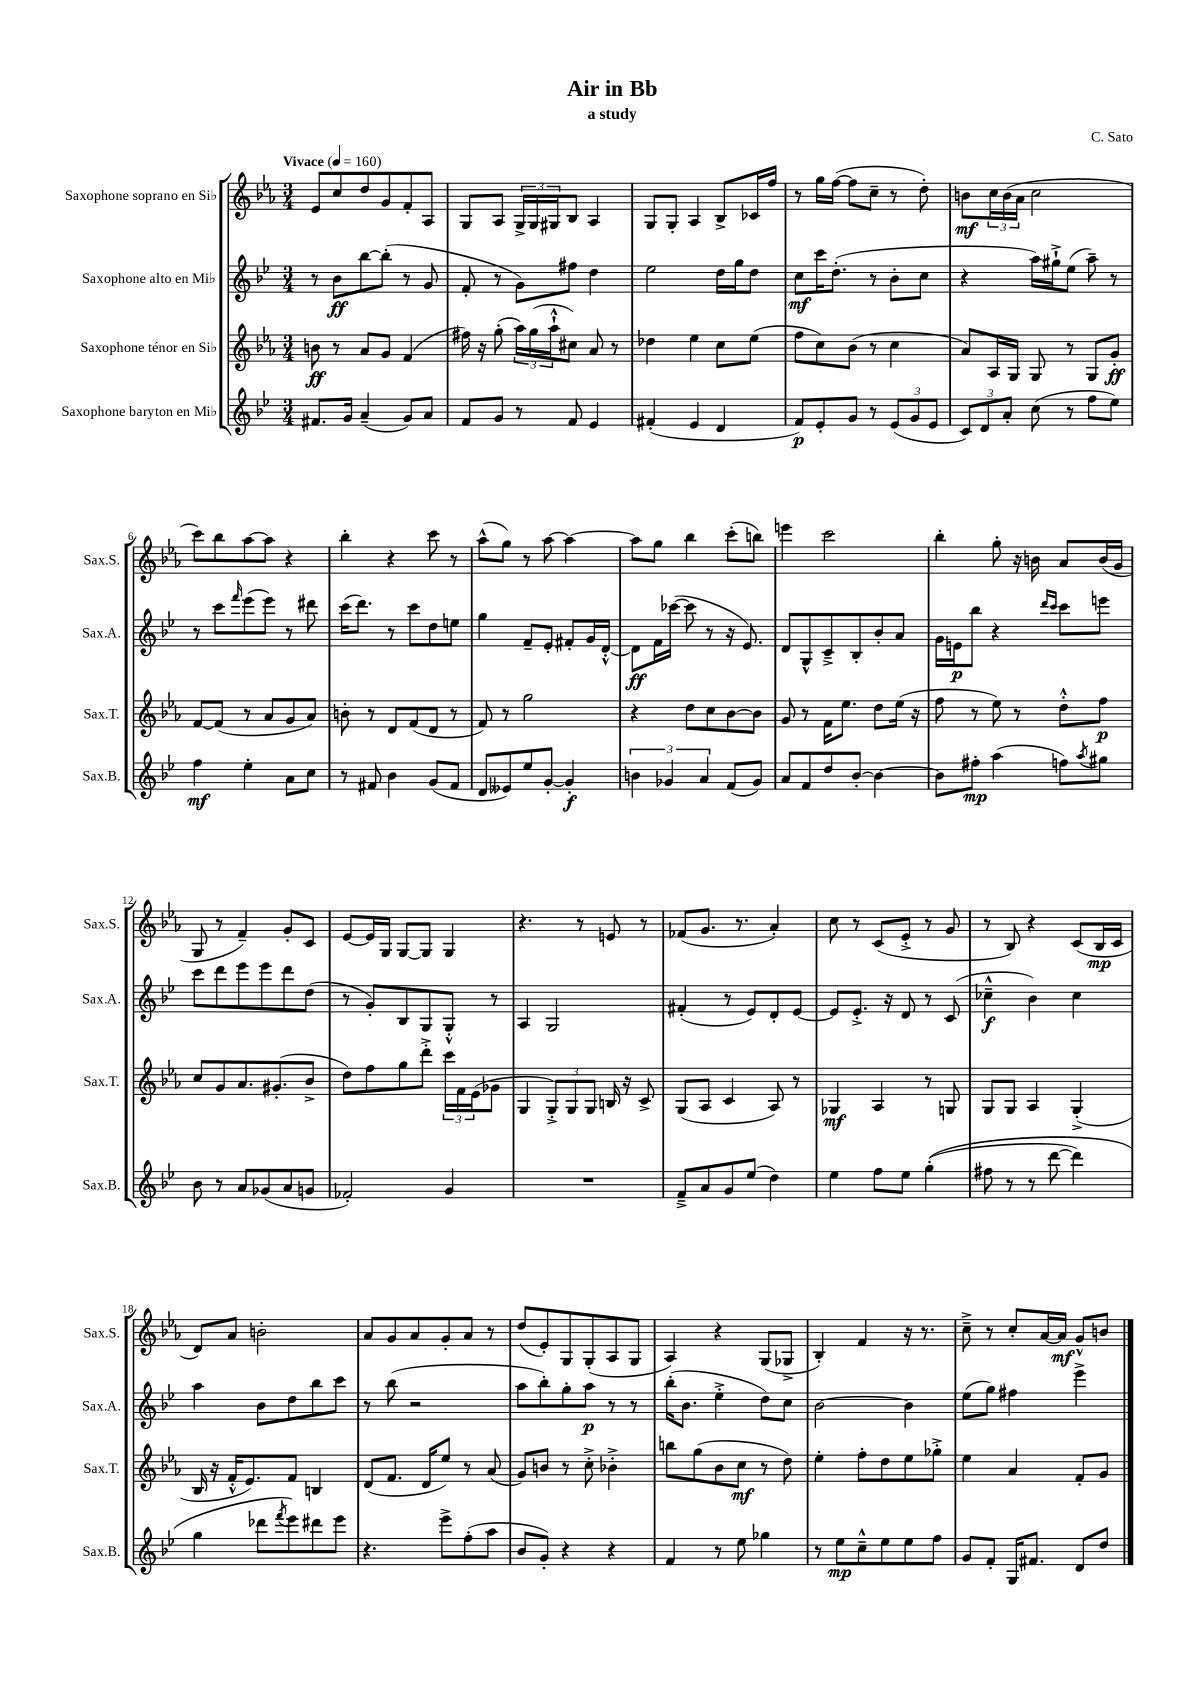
\header { title = "Air in Bb" composer = "C. Sato" subtitle = "a study" }
<<
\new StaffGroup <<
\new Staff = "s0" \with { instrumentName = "Saxophone soprano en Sib" shortInstrumentName = "Sax.S." } {
    \clef treble \key ees \major \numericTimeSignature \time 3/4 \tempo "Vivace" 4 = 160
    ees'8 c''8 d''8 g'8 f'8-. aes8 |
    g8 aes8 \tuplet 3/2 { g16-> g16 gis16 } bes8 aes4 |
    g8 g8-. aes4 bes8-> ces'16 f''16 |
    r8 g''16 f''16~( f''8 c''8-- r8 d''8-.) |
    b'8\mf \tuplet 3/2 { c''16 b'16( aes'16 } c''2 |
    c'''8) bes''8 aes''8~ aes''8 r4 |
    bes''4-. r4 c'''8 r8 |
    aes''8-^( g''8) r8 aes''8~ aes''4~ |
    aes''8 g''8 bes''4 c'''8-.( b''8) |
    e'''4 c'''2 |
    bes''4-. g''8-. r16 b'16 aes'8 b'16( g'16 |
    g8 r8 f'4--) g'8-. c'8 |
    ees'8~ ees'16 g16 g8~ g8 g4 |
    r4. r8 e'8 r8 |
    fes'8( g'8. r8. aes'4-.) |
    c''8 r8 c'8( ees'8-.-> r8 g'8 |
    r8 bes8) r4 c'8( bes16\mp c'16 |
    d'8) aes'8 b'2-. |
    aes'8 g'8 aes'8 g'8-. aes'8 r8 |
    d''8( ees'8-.) g8 g8-.( aes8 g8 |
    aes4) r4 g8( ges8-> |
    bes4-.) f'4 r16 r8. |
    c''8---> r8 c''8-. aes'16~ aes'16\mf g'8-^ b'8 \bar "|." |
}
\new Staff = "s1" \with { instrumentName = "Saxophone alto en Mib" shortInstrumentName = "Sax.A." } {
    \clef treble \key bes \major \numericTimeSignature \time 3/4
    r8 bes'8\ff bes''8~ bes''8-.( r8 g'8 |
    f'8-. r8 g'8) fis''8 d''4 |
    ees''2 d''16 g''16 d''8 |
    c''8\mf c'''16 d''8.-.( r8 bes'8-. c''8 |
    r4 a''16) gis''16-!-> ees''8( a''8--) r8 |
    r8 c'''8 \grace { f'''16 } ees'''8( ees'''8) r8 dis'''8 |
    c'''16( d'''8.) r8 c'''8 d''8 e''8 |
    g''4 f'8-- ees'8-. fis'8-. g'16 d'16~-.-^ |
    d'8\ff f'16 ces'''16~( ces'''8 r8 r16 ees'8.) |
    d'8 g8-^ c'8---> bes8-. bes'8-. a'8 |
    g'16 e'16\p bes''8 r4 \grace { d'''16 c'''16 } c'''8 e'''8 |
    c'''8 d'''8 ees'''8 ees'''8 d'''8 d''8( |
    r8 g'8-.) bes8 g8 g8-.-^ r8 |
    a4 g2 |
    fis'4-.( r8 ees'8) d'8-. ees'8~ |
    ees'8 ees'8.-.-> r16 d'8 r8 c'8( |
    ces''4---^\f bes'4) ces''4 |
    a''4 bes'8 d''8 bes''8 c'''8 |
    r8 bes''8( r2 |
    a''8 bes''8-.) g''8-. a''8\p r8 r8 |
    bes''16-.( bes'8. ees''4-.-> d''8) c''8 |
    bes'2~ bes'4 |
    ees''8( g''8) fis''4 ees'''4-> \bar "|." |
}
\new Staff = "s2" \with { instrumentName = "Saxophone ténor en Sib" shortInstrumentName = "Sax.T." } {
    \clef treble \key ees \major \numericTimeSignature \time 3/4
    b'8\ff r8 aes'8 g'8 f'4( |
    fis''16) r16 g''8-.( \tuplet 3/2 { aes''16) g''16( aes''16-!-^ } cis''8) aes'8 r8 |
    des''4 ees''4 c''8 ees''8( |
    f''8 c''8) bes'8( r8 c''4 |
    aes'8) aes16 g16 g8 r8 g8 g'8-.\ff |
    f'8~ f'8( r8 aes'8 g'8 aes'8) |
    b'8-. r8 d'8 f'8( d'8 r8 |
    f'8) r8 g''2 |
    r4 d''8 c''8 bes'8~ bes'8 |
    g'8 r8 f'16 ees''8. d''8 ees''16( r16 |
    f''8 r8 ees''8) r8 d''8-.-^ f''8\p |
    c''8 g'8 aes'8. gis'8.-.( bes'8-> |
    d''8) f''8 g''8 d'''8-.-> \tuplet 3/2 { c'''16 f'16 ees'16( } ges'8 |
    g4 \tuplet 3/2 { g8-.->) g8 g8 } b16 r16 c'8-> |
    g8( aes8 c'4 aes8) r8 |
    ges4\mf aes4 r8 g8 |
    g8 g8 aes4 g4-.->( |
    bes16 r16 f'16-.-^ ees'8.) f'8 b4 |
    d'8( f'8. d'16 ees''8) r8 aes'8( |
    g'8) b'8 r8 c''8-.-> bes'4-.-> |
    b''8 g''8( bes'8 c''8\mf r8 d''8) |
    ees''4-. f''8-. d''8 ees''8 ges''8-.-> |
    ees''4 aes'4 f'8-. g'8 \bar "|." |
}
\new Staff = "s3" \with { instrumentName = "Saxophone baryton en Mib" shortInstrumentName = "Sax.B." } {
    \clef treble \key bes \major \numericTimeSignature \time 3/4
    fis'8. g'16 a'4--( g'8) a'8 |
    f'8 g'8 r8 f'8 ees'4 |
    fis'4-.( ees'4 d'4 |
    f'8\p) ees'8-. g'8 r8 \tuplet 3/2 { ees'8( g'8 ees'8 } |
    \tuplet 3/2 { c'8) d'8 a'8-. } c''8( r8 f''8 ees''8) |
    f''4\mf ees''4-. a'8 c''8 |
    r8 fis'8 bes'4 g'8( fis'8 |
    d'8 eeses'8) ees''8 g'8~-. g'4-.\f |
    \tuplet 3/2 { b'4 ges'4 a'4 } f'8( ges'8) |
    a'8 f'8 d''8 bes'8~-. bes'4~ |
    bes'8 fis''8-.\mp a''4( f''8) \acciaccatura { a''8 } gis''8 |
    bes'8 r8 a'8 ges'8( a'8 g'8 |
    fes'2-.) g'4 |
    R2. |
    f'8---> a'8 g'8 ees''8( d''4) |
    ees''4 f''8 ees''8 g''4-.(\( |
    fis''8 r8 r8 d'''8~ d'''4) |
    g''4 des'''8 \acciaccatura { f'''8 } ees'''8\) dis'''8 ees'''8 |
    r4. ees'''8-> f''8-.( a''8 |
    bes'8 g'8-.) r4 r4 |
    f'4 r8 ees''8 ges''4 |
    r8 ees''8\mp c''8---^ ees''8 ees''8 f''8 |
    g'8 f'8-. g16 fis'8. d'8 d''8 \bar "|." |
}
>>
>>
